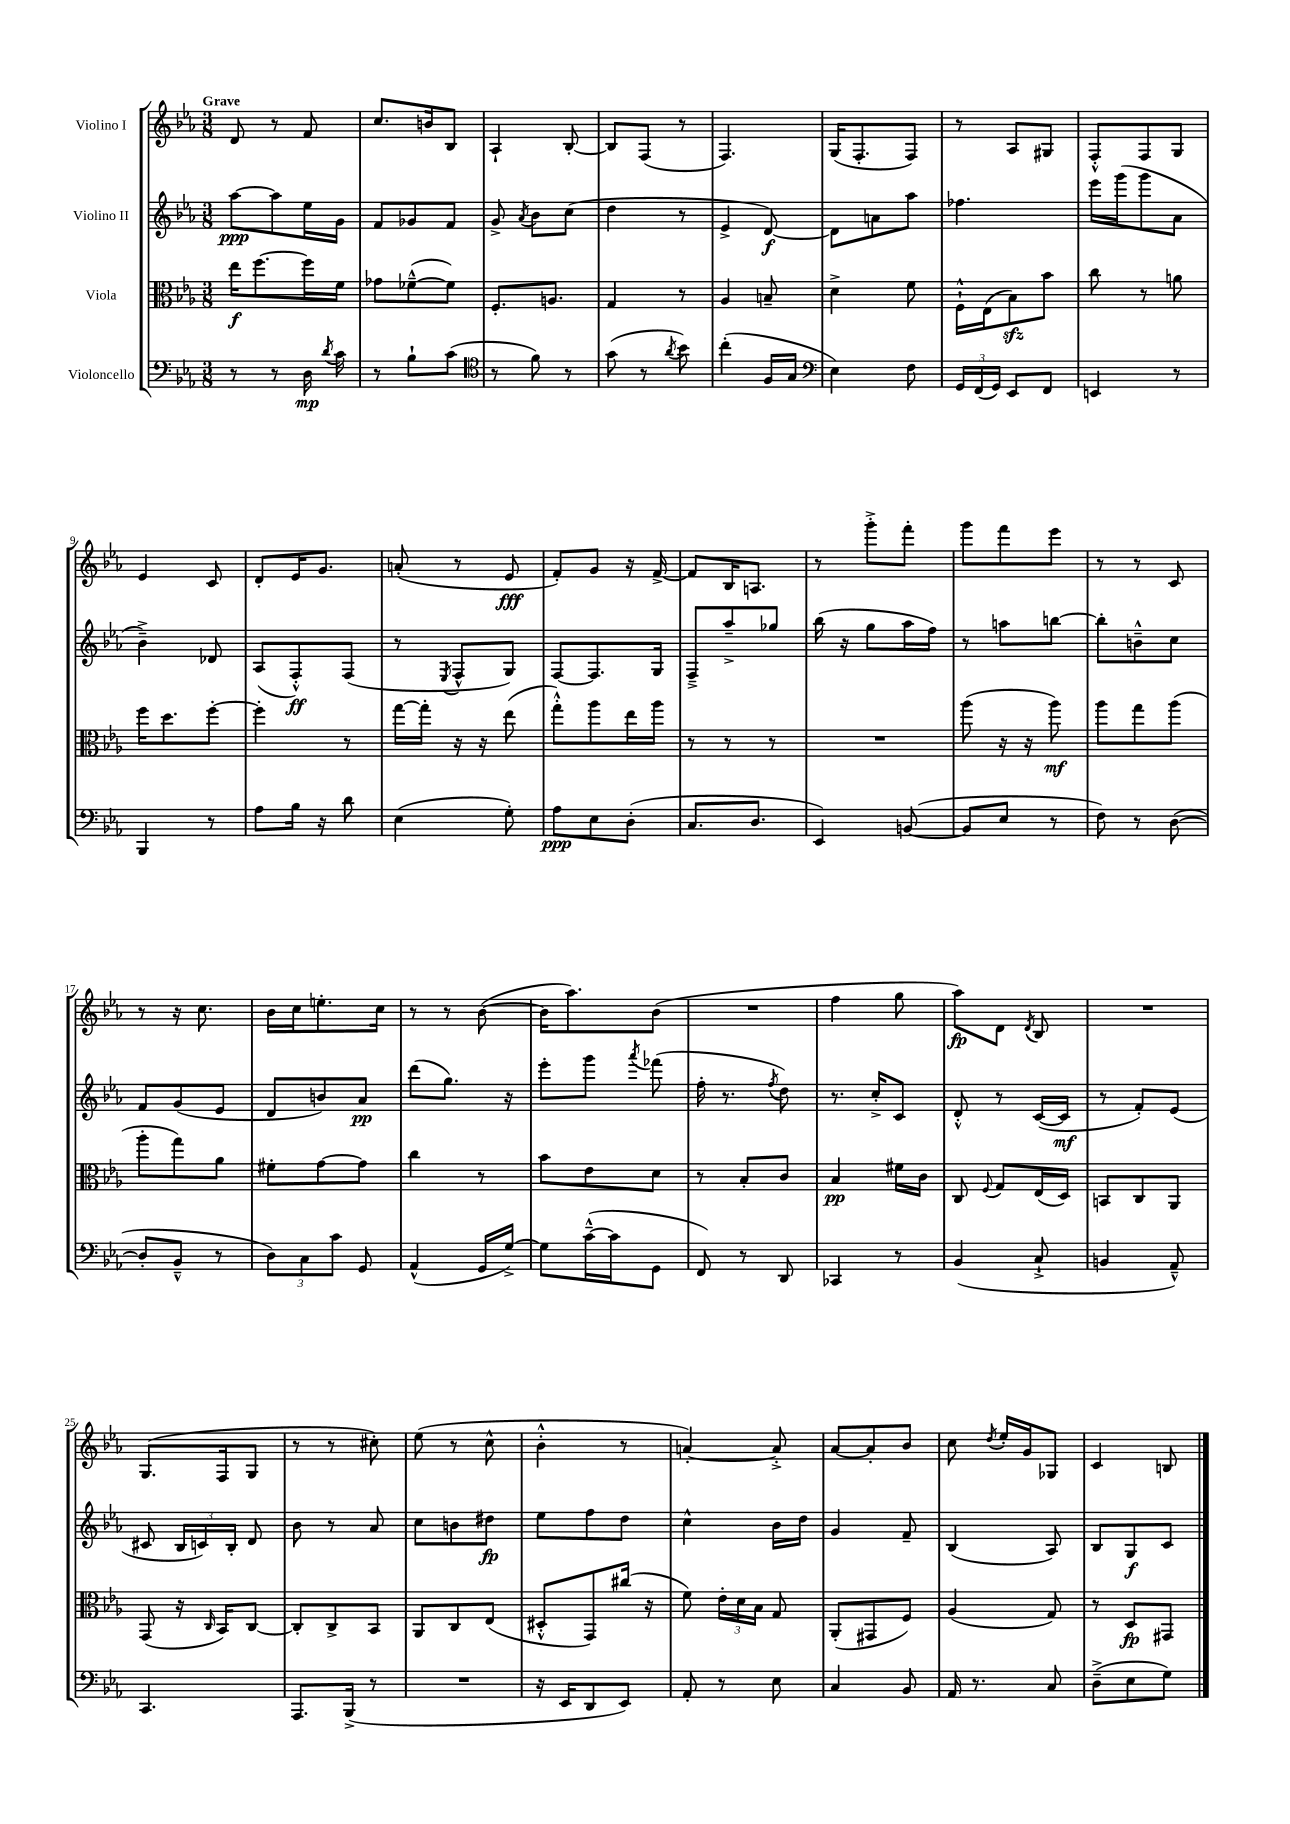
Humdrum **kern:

**kern	**dynam	**kern	**dynam	**kern	**dynam	**kern	**dynam
*part4	*part4	*part3	*part3	*part2	*part2	*part1	*part1
*staff4	*staff4	*staff3	*staff3	*staff2	*staff2	*staff1	*staff1
*I"Violoncello	*	*I"Viola	*	*I"Violino II	*	*I"Violino I	*
*clefF4	*	*clefC3	*	*clefG2	*	*clefG2	*
*k[b-e-a-]	*	*k[b-e-a-]	*	*k[b-e-a-]	*	*k[b-e-a-]	*
*M3/8	*	*M3/8	*	*M3/8	*	*M3/8	*
=1	=1	=1	=1	=1	=1	=1	=1
!	!	!	!	!	!	!LO:TX:a:B:t=Grave	!
8r	.	16ee-\KL	f	[8aa-\L	ppp	8d/	.
.	.	[8.ff\	.	.	.	.	.
8r	.	.	.	8aa-\]	.	8r	.
16D\	mp	16ff\L]	.	16ee-\L	.	8f/	.
8qd/	.	.	.	.	.	.	.
16c\	.	16f\JJ	.	16g\JJ	.	.	.
=2	=2	=2	=2	=2	=2	=2	=2
8r	.	8g-X\L	.	8f/L	.	8.cc/L	.
8B-`\L	.	([8f-X~^^\	.	8g-X/	.	.	.
.	.	.	.	.	.	16bn/k	.
(8c\J	.	8f-\J])	.	8f/J	.	8B-/J	.
=3	=3	=3	=3	=3	=3	=3	=3
*clefC4	*	*	*	*	*	*	*
8r	.	8.F'/L	.	8g^/	.	4A-`/	.
.	.	.	.	8qa-/	.	.	.
8f\)	.	.	.	8b-\L	.	.	.
.	.	8.An/J	.	.	.	.	.
8r	.	.	.	(8cc\J	.	[8B-'/	.
=4	=4	=4	=4	=4	=4	=4	=4
(8g\	.	4G/	.	4dd\	.	8B-/L]	.
8r	.	.	.	.	.	(8F/J	.
8qa-/	.	.	.	.	.	.	.
8b-\)	.	8r	.	8r	.	8r	.
=5	=5	=5	=5	=5	=5	=5	=5
(4cc'\	.	4A-/	.	4e-^/	.	4.F/)	.
16F/LL	.	8Bn~/	.	[8d/)	f	.	.
16G/JJ	.	.	.	.	.	.	.
=6	=6	=6	=6	=6	=6	=6	=6
*clefF4	*	*	*	*	*	*	*
4E-\)	.	4d^\	.	8d\L]	.	(16G/KL	.
.	.	.	.	.	.	8.F'/	.
.	.	.	.	8an\	.	.	.
8F\	.	8f\	.	8aa-\J	.	8F/J)	.
=7	=7	=7	=7	=7	=7	=7	=7
24GG/LL	.	16F`^^\LL	.	4.ff-X\	.	8r	.
(24FF/	.	.	.	.	.	.	.
.	.	(16E-\J	.	.	.	.	.
24GG/JJ)	.	.	.	.	.	.	.
8EE-/L	.	8B-zz\)	.	.	.	8A-/L	.
8FF/J	.	8b-\J	.	.	.	8G#X/J	.
=8	=8	=8	=8	=8	=8	=8	=8
4EEn/	.	8cc\	.	16eee-\LL	.	8F'^^/L	.
.	.	.	.	(16ggg\J	.	.	.
.	.	8r	.	8ggg\	.	8F/	.
8r	.	8an\	.	8a-\J	.	8G/J	.
!!LO:LB:g=z
=9	=9	=9	=9	=9	=9	=9	=9
4BBB-/	.	16ff\KL	.	4b-~^\)	.	4e-/	.
.	.	8.dd\	.	.	.	.	.
8r	.	[8ff'\J	.	8d-X/	.	8c/	.
=10	=10	=10	=10	=10	=10	=10	=10
8A-\L	.	4ff'\]	.	(8A-/L	.	8d'/L	.
16B-\Jk	.	.	.	8F'^^/)	ff	16e-/K	.
16r	.	.	.	.	.	8.g/J	.
8d\	.	8r	.	(8F/J	.	.	.
=11	=11	=11	=11	=11	=11	=11	=11
(4E-\	.	[16gg\LL	.	8r	.	(8an'/	.
.	.	16gg'\JJ]	.	.	.	.	.
.	.	.	.	8qE-/	.	.	.
.	.	16r	.	8F^^/L	.	8r	.
.	.	16r	.	.	.	.	.
8G'\)	.	(8ee-\	.	8G/J)	.	8e-/	fff
=12	=12	=12	=12	=12	=12	=12	=12
8A-\L	ppp	8gg'^^\L)	.	[8F/L	.	8f'/L)	.
8E-\	.	8aa-\	.	8.F/]	.	8g/J	.
(8D'\J	.	16ee-\L	.	.	.	16r	.
.	.	16aa-\JJ	.	16G/Jk	.	[16f^/	.
=13	=13	=13	=13	=13	=13	=13	=13
8.C/L	.	8r	.	8F~^/L	.	8f/L]	.
.	.	8r	.	8aa-~^/	.	16B-/K	.
8.D/J	.	.	.	.	.	8.An/J	.
.	.	8r	.	8gg-X/J	.	.	.
=14	=14	=14	=14	=14	=14	=14	=14
4EE-/)	.	4.r	.	(16bb-\	.	8r	.
.	.	.	.	16r	.	.	.
.	.	.	.	8gg\L	.	8ggg'^\L	.
([8BBn/	.	.	.	16aa-\L	.	8fff'\J	.
.	.	.	.	16ff\JJ)	.	.	.
=15	=15	=15	=15	=15	=15	=15	=15
8BB/L]	.	(8aa-\	.	8r	.	8ggg\L	.
8E-/J	.	16r	.	8aan\L	.	8fff\	.
.	.	16r	.	.	.	.	.
8r	.	8aa-\)	mf	[8bbn\J	.	8eee-\J	.
=16	=16	=16	=16	=16	=16	=16	=16
8F\)	.	8aa-\L	.	8bb'\L]	.	8r	.
8r	.	8gg\	.	8bn~^^\	.	8r	.
([8D\	.	(8aa-\J	.	8cc\J	.	8c/	.
!!LO:LB:g=z
=17	=17	=17	=17	=17	=17	=17	=17
8D'/L]	.	8aa-'\L	.	8f/L	.	8r	.
8BB-~^^/J	.	8gg\)	.	(8g/	.	16r	.
.	.	.	.	.	.	8.cc\	.
8r	.	8a-\J	.	8e-/J	.	.	.
=18	=18	=18	=18	=18	=18	=18	=18
12D\L)	.	8f#X'\L	.	8d/L	.	16b-\LL	.
.	.	.	.	.	.	16cc\J	.
12C\	.	.	.	.	.	.	.
.	.	[8g\	.	8bn/)	.	8.een'\	.
12c\J	.	.	.	.	.	.	.
8GG/	.	8g\J]	.	8a-/J	pp	.	.
.	.	.	.	.	.	16cc\Jk	.
=19	=19	=19	=19	=19	=19	=19	=19
(4AA-^^/	.	4cc\	.	(8ddd\L	.	8r	.
.	.	.	.	8.gg\J)	.	8r	.
16GG/LL	.	8r	.	.	.	([8b-\	.
[16G^/JJ)	.	.	.	16r	.	.	.
=20	=20	=20	=20	=20	=20	=20	=20
8G\L]	.	8b-\L	.	8eee-'\L	.	16b-\KL]	.
.	.	.	.	.	.	8.aa-\)	.
([16c~^^\L	.	8e-\	.	8ggg\J	.	.	.
16c\J]	.	.	.	.	.	.	.
.	.	.	.	8qaaa-/	.	.	.
8GG\J	.	8d\J	.	(8fff-X\	.	(8b-\J	.
=21	=21	=21	=21	=21	=21	=21	=21
8FF/)	.	8r	.	16ff'\	.	4.r	.
.	.	.	.	8.r	.	.	.
8r	.	8B-'/L	.	.	.	.	.
.	.	.	.	8qff/	.	.	.
8DD/	.	8c/J	.	8dd\)	.	.	.
=22	=22	=22	=22	=22	=22	=22	=22
4CC-X/	.	4B-/	pp	8.r	.	4ff\	.
.	.	.	.	16cc'^/KL	.	.	.
8r	.	16f#X\LL	.	8c/J	.	8gg\	.
.	.	16c\JJ	.	.	.	.	.
=23	=23	=23	=23	=23	=23	=23	=23
(4BB-/	.	8C/	.	8d'^^/	.	8aa-\L)	fp
.	.	8qqF/	.	.	.	.	.
.	.	8G/L	.	8r	.	8d\J	.
.	.	.	.	.	.	8qd/	.
8C`^/	.	(16E-/L	.	([16c/LL	.	8B-/	.
.	.	16D/JJ)	.	16c/JJ]	mf	.	.
=24	=24	=24	=24	=24	=24	=24	=24
4BBn/	.	8BBn/L	.	8r	.	4.r	.
.	.	8C/	.	8f'/L)	.	.	.
8AA-~^^/)	.	8AA-/J	.	(8e-/J	.	.	.
!!LO:LB:g=z
=25	=25	=25	=25	=25	=25	=25	=25
4.CC/	.	(8GG/	.	8c#X/	.	(8.G/L	.
.	.	16r	.	24B-/LL	.	.	.
.	.	.	.	24cn/)	.	.	.
.	.	16qqC/	.	.	.	.	.
.	.	16BB-/KL)	.	.	.	16F/k	.
.	.	.	.	24B-'/JJ	.	.	.
.	.	[8C/J	.	8d/	.	8G/J	.
=26	=26	=26	=26	=26	=26	=26	=26
8.AAA-/L	.	8C'/L]	.	8b-\	.	8r	.
.	.	8C^/	.	8r	.	8r	.
(16BBB-^/Jk	.	.	.	.	.	.	.
8r	.	8BB-/J	.	8a-/	.	8cc#X'\)	.
=27	=27	=27	=27	=27	=27	=27	=27
4.r	.	8AA-/L	.	8cc\L	.	(8ee-\	.
.	.	8C/	.	8bn\	.	8r	.
.	.	(8E-/J	.	8dd#X\J	fp	8cc^^\	.
=28	=28	=28	=28	=28	=28	=28	=28
16r	.	8D#X'^^/L	.	8ee-\L	.	4b-'^^\	.
16EE-/KL	.	.	.	.	.	.	.
8DD/	.	8GG/)	.	8ff\	.	.	.
8EE-/J)	.	(16cc#X/Jk	.	8dd\J	.	8r	.
.	.	16r	.	.	.	.	.
=29	=29	=29	=29	=29	=29	=29	=29
8AA-'/	.	8f\)	.	4cc^^\	.	[4an'/)	.
8r	.	24e-'\LL	.	.	.	.	.
.	.	24d\	.	.	.	.	.
.	.	24B-\JJ	.	.	.	.	.
8E-\	.	8G/	.	16b-\LL	.	8a'^/]	.
.	.	.	.	16dd\JJ	.	.	.
=30	=30	=30	=30	=30	=30	=30	=30
4C/	.	(8AA-'/L	.	4g/	.	[8a-/L	.
.	.	8GG#X/	.	.	.	8a-'/]	.
8BB-/	.	8F/J)	.	8f~/	.	8b-/J	.
=31	=31	=31	=31	=31	=31	=31	=31
16AA-/	.	(4A-/	.	(4B-/	.	8cc\	.
8.r	.	.	.	.	.	.	.
.	.	.	.	.	.	8qdd/	.
.	.	.	.	.	.	16ee-'/LL	.
.	.	.	.	.	.	16g/J	.
8C/	.	8G/)	.	8A-/)	.	8G-X/J	.
=32	=32	=32	=32	=32	=32	=32	=32
(8D~^\L	.	8r	.	8B-/L	.	4c/	.
8E-\	.	8D/L	fp	8G/	f	.	.
8G\J)	.	8GG#X/J	.	8c/J	.	8Bn/	.
==	==	==	==	==	==	==	==
*-	*-	*-	*-	*-	*-	*-	*-
